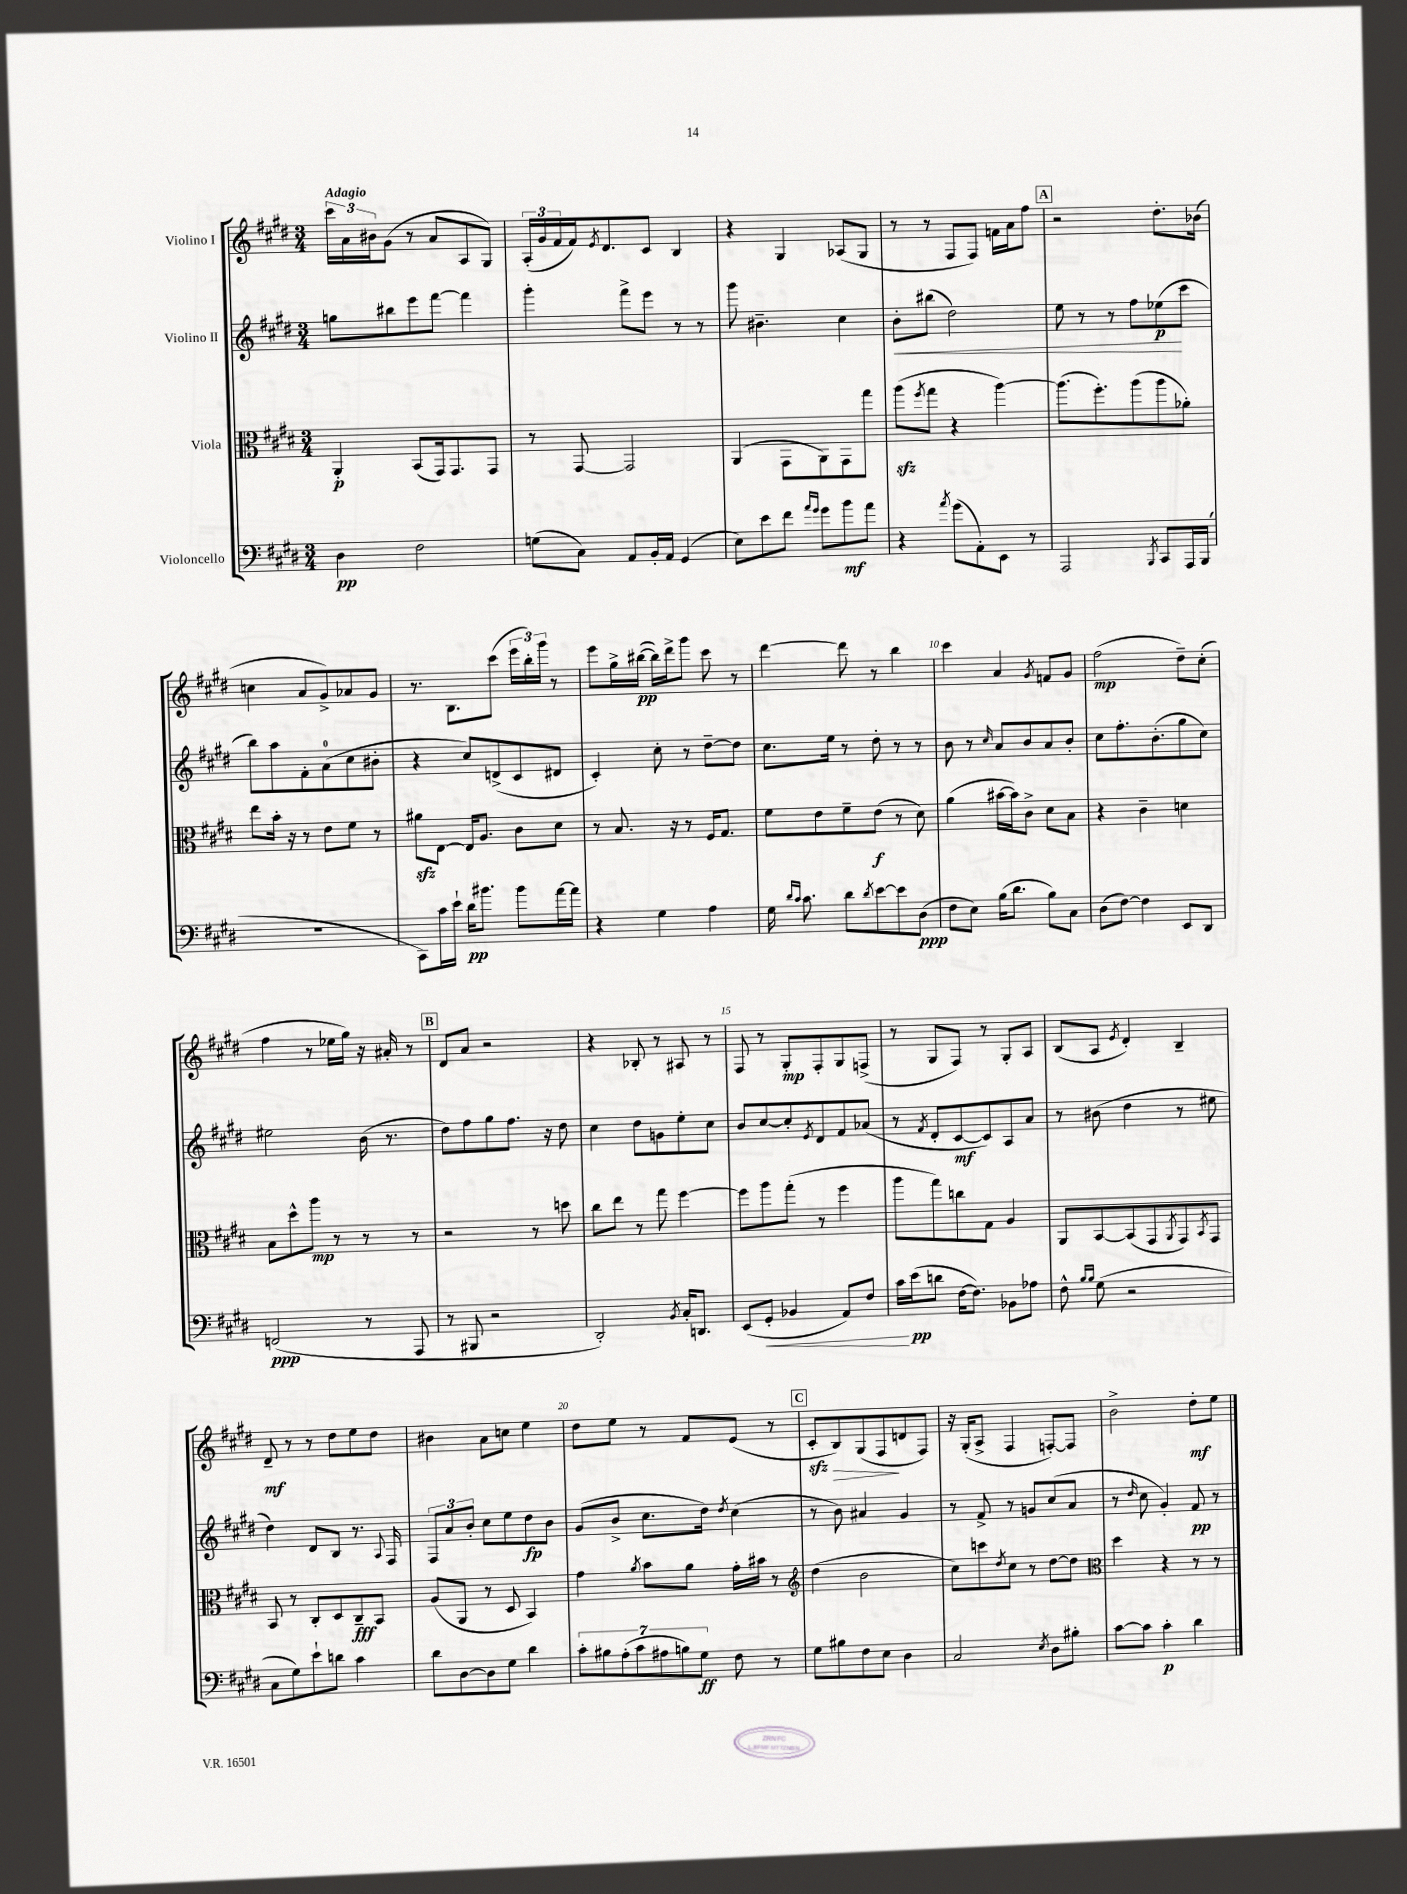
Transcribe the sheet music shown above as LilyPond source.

<<
\new StaffGroup <<
\new Staff = "s0" \with { instrumentName = "Violino I" } {
    \clef treble \key e \major \numericTimeSignature \time 3/4 \tempo "Adagio"
    \tuplet 3/2 { cis'''16 a'16 bis'16 } gis'8( r8 a'8 a8 gis8) |
    \tuplet 3/2 { a16-.( gis'16 fis'16 } fis'16) \acciaccatura { e'8 } dis'8. cis'8 b4 |
    r4 gis4 aes8( gis8 |
    r8 r8 fis8 fis8) f'16 a'16 fis''8 |
    \mark \markup { \box "A" } r2 dis''8.-. bes'16( |
    c''4 a'8 gis'8->) aes'8 gis'8 |
    r8. b8. cis'''8( \tuplet 3/2 { e'''16 b''16-.) gis'''16 } r8 |
    e'''8 gis''16-> bis''16~\pp( bis''16) dis'''16-> gis'''8 cis'''8 r8 |
    dis'''4~ dis'''8 r8 b''4 |
    cis'''4 a'4 \acciaccatura { gis'8 } f'8 gis'8 |
    fis''2\mp( dis''8--) cis''8-.( |
    fis''4 r8 ees''16 gis''16) r16 ais'16-. r8 |
    \mark \markup { \box "B" } dis'8 a'8 r2 |
    r4 bes8-. r8 ais8 r8 |
    fis8 r8 gis8-.\mp fis8-. gis8 f8->( |
    r8 gis8 fis8) r8 gis8-. a8 |
    b8( a8 \acciaccatura { e'8 } dis'4-.) b4-- |
    dis'8--\mf r8 r8 dis''8 e''8 dis''8 |
    bis'4 a'8 c''8 e''4 |
    dis''8 e''8 r8 fis'8 e'8( r8 |
    \mark \markup { \box "C" } cis'8-.\sfz b8\>) gis8( fis8\! d'8 fis8) |
    r16 gis16-.( a8-> fis4 f8~-.) f8 |
    b'2-> dis''8-.\mf e''8 \bar "|." |
}
\new Staff = "s1" \with { instrumentName = "Violino II" } {
    \clef treble \key e \major \numericTimeSignature \time 3/4
    g''8 bis''8 e'''8 fis'''8~ fis'''4 |
    gis'''4-. fis'''8-> e'''8 r8 r8 |
    gis'''8 bis'4.-- cis''4 |
    b'8-.\< bis''8( dis''2) |
    \mark \markup { \box "A" } e''8 r8 r8 fis''8 ees''8\p\!( cis'''8 |
    b''8) a''8 fis'8-. a'8-0( cis''8 bis'8-. |
    r4 cis''8) d'8->( cis'8 dis'8 |
    cis'4-.) cis''8-. r8 dis''8~-- dis''8 |
    cis''8. e''16 r8 dis''8-. r8 r8 |
    b'8 r8 \grace { cis''16 } a'8 b'8 a'8 b'8-. |
    cis''8 fis''8.-. b'8.-.( gis''8 cis''8) |
    eis''2 b'16( r8. |
    \mark \markup { \box "B" } dis''8) fis''8 gis''8 fis''8. r16 dis''8 |
    cis''4 dis''8 g'8 e''8-. cis''8 |
    b'8 cis''8~ cis''8-. \acciaccatura { e'8 } dis'8 fis'8 aes'8( |
    r8 \acciaccatura { fis'8 } dis'8-. cis'8~\mf cis'8) a8 a'8 |
    r8 bis'8( dis''4 r8 eis''8 |
    dis''4) dis'8 b8 r8. \appoggiatura { a8 } fis16 |
    \tuplet 3/2 { fis8 a'8 b'8-. } cis''8 e''8 dis''8\fp b'8 |
    gis'8( b'8-> cis''8. dis''16) \acciaccatura { dis''8 } cis''4( |
    \mark \markup { \box "C" } r8 b'8) ais'4 gis'4 |
    r8 fis'8-> r8 g'8 cis''8( a'8 |
    r8 \grace { dis''16 } cis''8 gis'4-.) fis'8\pp r8 \bar "|." |
}
\new Staff = "s2" \with { instrumentName = "Viola" } {
    \clef alto \key e \major \numericTimeSignature \time 3/4
    a,4-.\p b,8( gis,16) gis,8. gis,8 |
    r8 gis,8~ gis,2 |
    a,4( gis,8 a,8) gis,8 gis''8 |
    a''8\sfz( \acciaccatura { fis''8 } gis''8 r4 a''4~) |
    \mark \markup { \box "A" } a''8.( fis''8.-.) a''8( a''8 aes'8-.) |
    e''8 b'16-. r16 r8 e'8 fis'8 r8 |
    ais'8\sfz e8~ e16 a8. cis'8 dis'8 |
    r8 b8. r16 r8 fis16 gis8. |
    fis'8 e'8 fis'8-- e'8\f( r8 dis'8) |
    a'4( bis'16~ bis'16) cis'8-> dis'8 b8 |
    r4 cis'4-- d'4 |
    b8 dis''8-^ a''8\mp r8 r8 r8 |
    \mark \markup { \box "B" } r2 r8 d''8 |
    cis''8 e''8 r8 gis''8 fis''4~ |
    fis''8 a''8 gis''8-.( r8 fis''4 |
    a''8 gis''8) c''8 gis8 a4 |
    a,8 b,8~ b,8( gis,8 \acciaccatura { a,8 } gis,8) \acciaccatura { b,8 } gis,8 |
    b,8 r8 cis8-. dis8 cis8--\fff b,8 |
    a8( a,8 r8 dis8 b,4) |
    gis'4 \acciaccatura { a'8 } b'8 a'8 gis'16-. bis'16 r8 |
    \mark \markup { \box "C" } \clef treble dis''4( b'2 |
    cis''8) c'''8 \acciaccatura { dis''8 } cis''8 r8 dis''8~ dis''8 |
    \clef alto dis''4 r4 r8 r8 \bar "|." |
}
\new Staff = "s3" \with { instrumentName = "Violoncello" } {
    \clef bass \key e \major \numericTimeSignature \time 3/4
    dis4\pp fis2 |
    g8( cis8) a,8 b,16-. a,16 gis,4( |
    e8) e'8 fis'8 \grace { a'16 gis'16 } gis'8 b'8\mf a'8 |
    r4 \acciaccatura { a'8 } gis'8( a,8-.) e,8 r8 |
    \mark \markup { \box "A" } a,,2 \acciaccatura { b,,8 } cis,8 a,,16 b,,16( |
    R2. |
    cis,8) cis'16 e'16-! dis'16\pp bis'8. bis'8 a'16~ a'16 |
    r4 gis4 a4 |
    gis16 \grace { dis'16 cis'16 } cis'8. dis'8 \acciaccatura { dis'8 } e'8~ e'8 dis8\ppp( |
    fis8 e8) b16( dis'8. b8) cis8 |
    dis8( fis8~) fis4 e,8 dis,8 |
    f,2\ppp( r8 a,,8 |
    \mark \markup { \box "B" } r8 bis,,8 r2 |
    dis,2-.) \acciaccatura { b,8 } cis16-. d,8. |
    e,8( gis,8-.\< bes,4 a,8) fis8 |
    cis'16\! e'16\pp( d'8 fis16~ fis8.) bes,8 aes8 |
    fis8-^ \grace { b16 b16 } gis8( r2 |
    cis8 gis8) e'8-! d'8 cis'4 |
    dis'8 dis8~ dis8 gis8 dis'4 |
    \tuplet 7/4 { cis'8-. bis8 a8-.( cis'8 ais8 b8) gis8\ff } fis8 r8 |
    \mark \markup { \box "C" } gis8 bis8 fis8 e8 dis4 |
    cis2 \acciaccatura { e8 } dis8 bis8-. |
    cis'8~ cis'8 cis'4-.\p dis'4 \bar "|." |
}
>>
>>
\layout { \context { \Score \override BarNumber.break-visibility = ##(#f #t #t) barNumberVisibility = #(every-nth-bar-number-visible 5) } }
